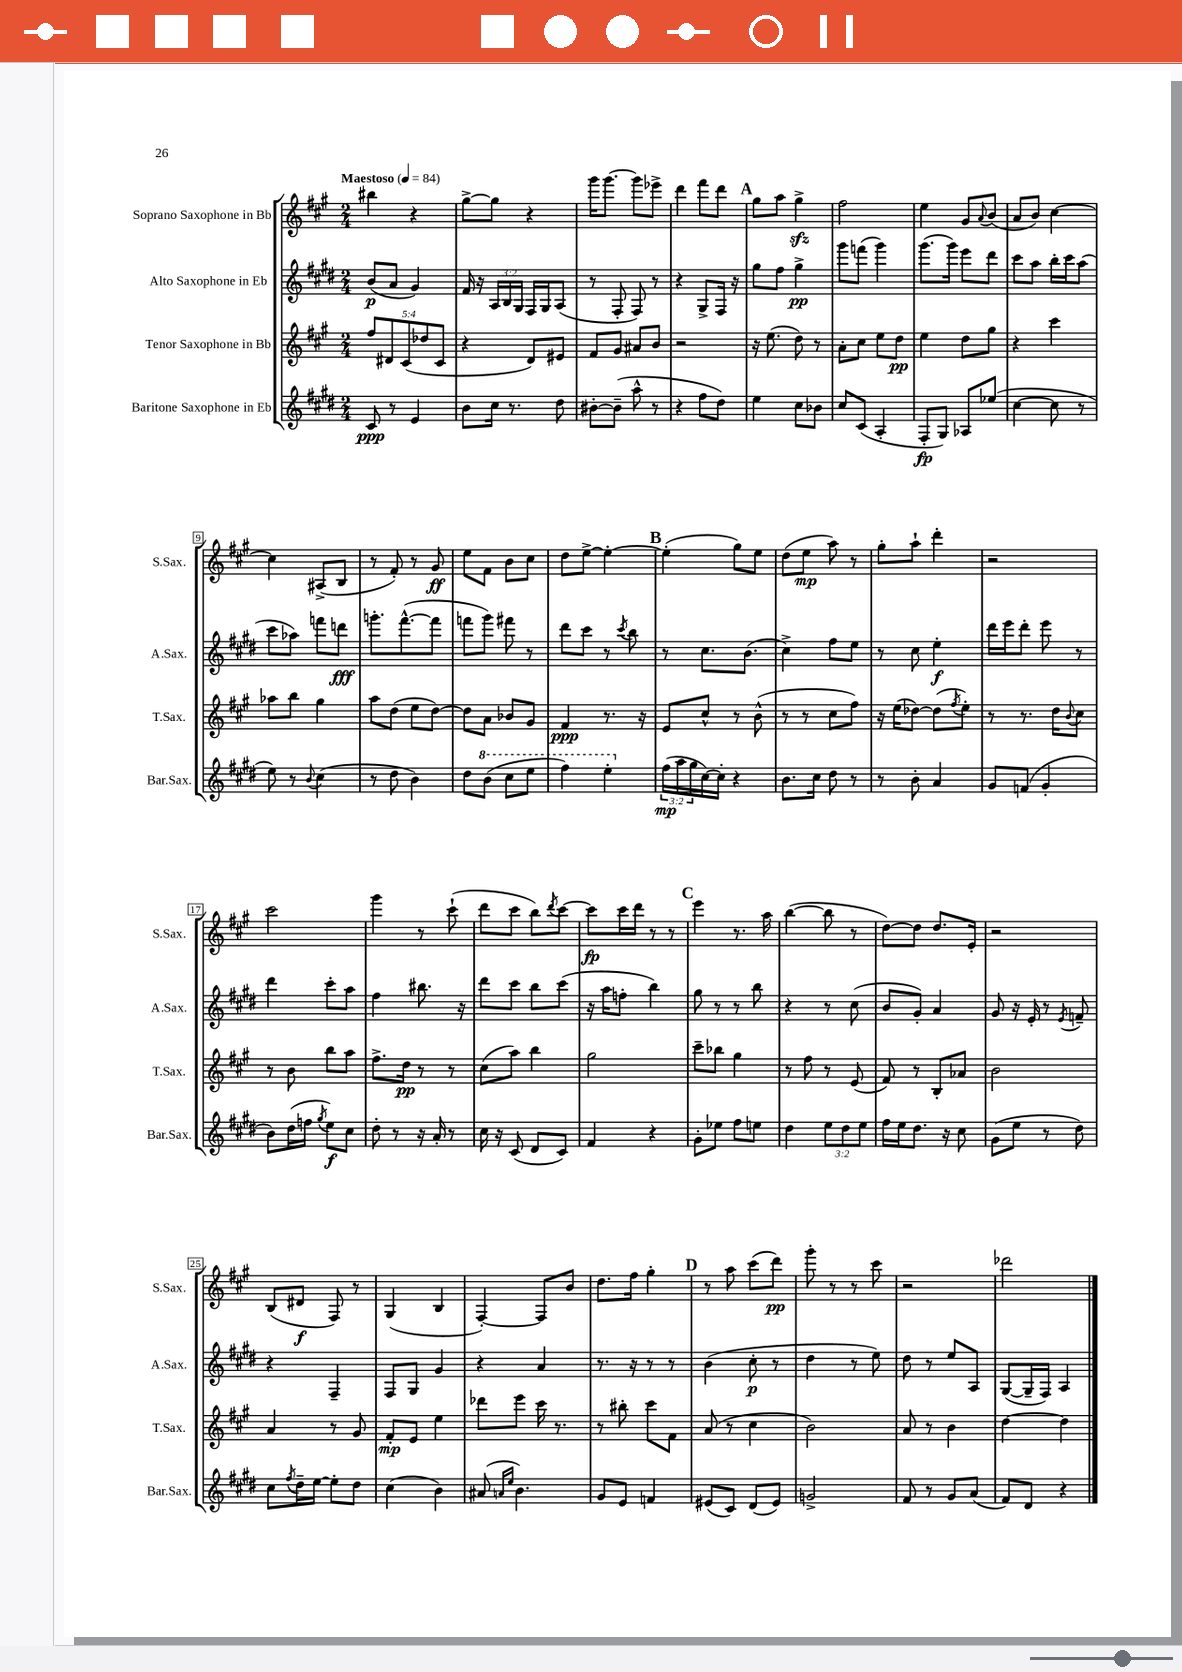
<<
\new StaffGroup <<
\new Staff = "s0" \with { instrumentName = "Soprano Saxophone in Bb" shortInstrumentName = "S.Sax." } {
    \clef treble \key a \major \numericTimeSignature \time 2/4 \tempo "Maestoso" 4 = 84
    bis''4 r4 |
    gis''8~-> gis''8 r4 |
    gis'''16 gis'''8.~ gis'''8 ees'''8-> |
    d'''4 fis'''8 d'''8 |
    \mark \markup { \bold "A" } gis''8 a''8 gis''4->\sfz |
    fis''2 |
    e''4 gis'8 \appoggiatura { a'8 } b'8( |
    a'8 b'8) cis''4~ |
    cis''4 ais8->( b8 |
    r8 fis'8-.) r8 gis'8\ff |
    e''8 fis'8 b'8 cis''8 |
    d''8 e''8~-> e''4~-. |
    \mark \markup { \bold "B" } e''4-.( gis''8) e''8 |
    d''8( e''8\mp a''8) r8 |
    gis''8-. a''8-! d'''4-. |
    r2 |
    cis'''2 |
    gis'''4 r8 cis'''8-!( |
    d'''8 cis'''8 b''8) \acciaccatura { d'''8 } cis'''8~ |
    cis'''8\fp cis'''16 d'''16 r8 r8 |
    \mark \markup { \bold "C" } e'''4 r8. a''16 |
    b''4~( b''8 r8 |
    d''8~) d''8 d''8. e'16-. |
    r2 |
    b8( dis'8\f fis8) r8 |
    gis4( b4 |
    fis4~-.) fis8 b'8 |
    d''8. fis''16 gis''4-. |
    \mark \markup { \bold "D" } r8 a''8 cis'''8( d'''8\pp) |
    gis'''8-. r8 r8 cis'''8 |
    r2 |
    des'''2 \bar "|." |
}
\new Staff = "s1" \with { instrumentName = "Alto Saxophone in Eb" shortInstrumentName = "A.Sax." } {
    \clef treble \key e \major \numericTimeSignature \time 2/4 \override Staff.TupletNumber.text = #tuplet-number::calc-fraction-text
    b'8\p( a'8 gis'4) |
    fis'16 r16 \tuplet 3/2 { a16 b16 gis16 } fis16 gis16 a8( |
    r8 fis8-. fis8) r8 |
    r4 gis8-> fis16 r16 |
    \mark \markup { \bold "A" } gis''8 fis''8 gis''4->\pp |
    gis'''8 f'''8( gis'''4) |
    gis'''8.( gis'''16) e'''8 dis'''8 |
    cis'''8 a''8 b''16-. cis'''16 a''8( |
    cis'''8 aes''8) f'''8 d'''8\fff |
    g'''8.-. fis'''8.~-^( fis'''8 |
    f'''8 gis'''8) fis'''8 r8 |
    dis'''8 cis'''8 r8 \acciaccatura { cis'''8 } b''8 |
    \mark \markup { \bold "B" } r8 cis''8. b'8.( |
    cis''4->) fis''8 e''8 |
    r8 cis''8 e''4-.\f |
    dis'''16 e'''16 dis'''8-. e'''8 r8 |
    dis'''4 cis'''8-. a''8 |
    fis''4 bis''8. r16 |
    dis'''8 cis'''8 b''8 cis'''8( |
    r16 a''16 f''8-. b''4) |
    \mark \markup { \bold "C" } gis''8 r8 r8 b''8 |
    r4 r8 cis''8( |
    b'8 gis'8-.) a'4 |
    gis'8 r16 e'16-. r8 \acciaccatura { e'8 } f'8-- |
    r4 fis4-- |
    fis8 gis8 gis'4 |
    r4 a'4 |
    r8. r16 r8 r8 |
    \mark \markup { \bold "D" } b'4( cis''8-.\p r8 |
    dis''4 r8 e''8) |
    dis''8 r8 e''8 a8 |
    gis8~( gis16-- fis16) a4 \bar "|." |
}
\new Staff = "s2" \with { instrumentName = "Tenor Saxophone in Bb" shortInstrumentName = "T.Sax." } {
    \clef treble \key a \major \numericTimeSignature \time 2/4 \override Staff.TupletNumber.text = #tuplet-number::calc-fraction-text
    \tuplet 5/4 { fis''8 dis'8 cis'8( des''8 cis'8 } |
    r4 d'8) eis'8 |
    fis'8 gis'8 ais'8 b'8 |
    r2 |
    \mark \markup { \bold "A" } r16 e''8.( d''8) r8 |
    a'8-. cis''8 e''8 d''8\pp |
    e''4 d''8 gis''8 |
    r4 cis'''4 |
    aes''8 b''8 gis''4 |
    a''8 d''8( e''8 d''8~) |
    d''8 a'8 bes'8 gis'8 |
    fis'4\ppp r8. r16 |
    \mark \markup { \bold "B" } e'8 cis''8-^ r8 b'8-^( |
    r8 r8 cis''8 fis''8) |
    r16 e''16( des''8~) des''8( \acciaccatura { fis''8 } e''8-.) |
    r8 r8. d''16 \appoggiatura { b'8 } cis''8 |
    r8 b'8 b''8 a''8 |
    fis''8.-> d''16\pp r8 r8 |
    cis''8( a''8) b''4 |
    gis''2 |
    \mark \markup { \bold "C" } cis'''8-- bes''8 gis''4 |
    r8 fis''8 r8 e'8( |
    fis'8) r8 b8-. aes'8 |
    b'2 |
    a'4 r8 gis'8 |
    fis'8-.\mp e'8 e''4 |
    des'''8 e'''8 cis'''16 r8. |
    r8 bis''8-. cis'''8 fis'8 |
    \mark \markup { \bold "D" } a'8( r8 cis''4 |
    b'2) |
    a'8 r8 b'4 |
    d''4~ d''4 \bar "|." |
}
\new Staff = "s3" \with { instrumentName = "Baritone Saxophone in Eb" shortInstrumentName = "Bar.Sax." } {
    \clef treble \key e \major \numericTimeSignature \time 2/4 \override Staff.TupletNumber.text = #tuplet-number::calc-fraction-text
    cis'8\ppp r8 e'4 |
    b'8 cis''16 r8. dis''8 |
    bis'8~-. bis'8--( a''8-^ r8 |
    r4 fis''8 dis''8) |
    \mark \markup { \bold "A" } e''4 cis''8 bes'8 |
    cis''8 cis'8( a4-. |
    fis8-.\fp gis8) aes8 ees''8( |
    cis''4~ cis''8 r8 |
    e''8) r8 \appoggiatura { b'8 } cis''4( |
    r8 dis''8 b'4) |
    dis''8 \ottava #1 b''8( cis'''8 e'''8 |
    fis'''4) e'''4-. \ottava #0 |
    \mark \markup { \bold "B" } \tuplet 3/2 { fis''16\mp( a''16 gis''16 } cis''16~) cis''16-. r4 |
    b'8. cis''16 dis''8 r8 |
    r8 b'8-. a'4 |
    gis'8 f'8( gis'4-. |
    b'8) dis''16( f''16 \acciaccatura { gis''8 } e''8\f) cis''8 |
    dis''8-. r8 r16 a'16-. r8 |
    cis''16 r16 cis'8( dis'8 cis'8) |
    fis'4 r4 |
    \mark \markup { \bold "C" } gis'8-. ees''8 fis''8 e''8 |
    dis''4 \tuplet 3/2 { e''8 dis''8 e''8 } |
    fis''16 e''16 dis''8. r16 cis''8 |
    gis'8( e''8 r8 dis''8) |
    cis''8 \acciaccatura { fis''8 } dis''16-- e''16~ e''8-. dis''8 |
    cis''4( b'4) |
    ais'8( \grace { a'16 e''16 } b'4.) |
    gis'8 e'8 f'4 |
    \mark \markup { \bold "D" } eis'8( cis'8) dis'8( eis'8) |
    g'2-> |
    fis'8 r8 gis'8 a'8( |
    fis'8) dis'8 r4 \bar "|." |
}
>>
>>
\layout { \context { \Score \override BarNumber.stencil = #(make-stencil-boxer 0.1 0.3 ly:text-interface::print) } }
